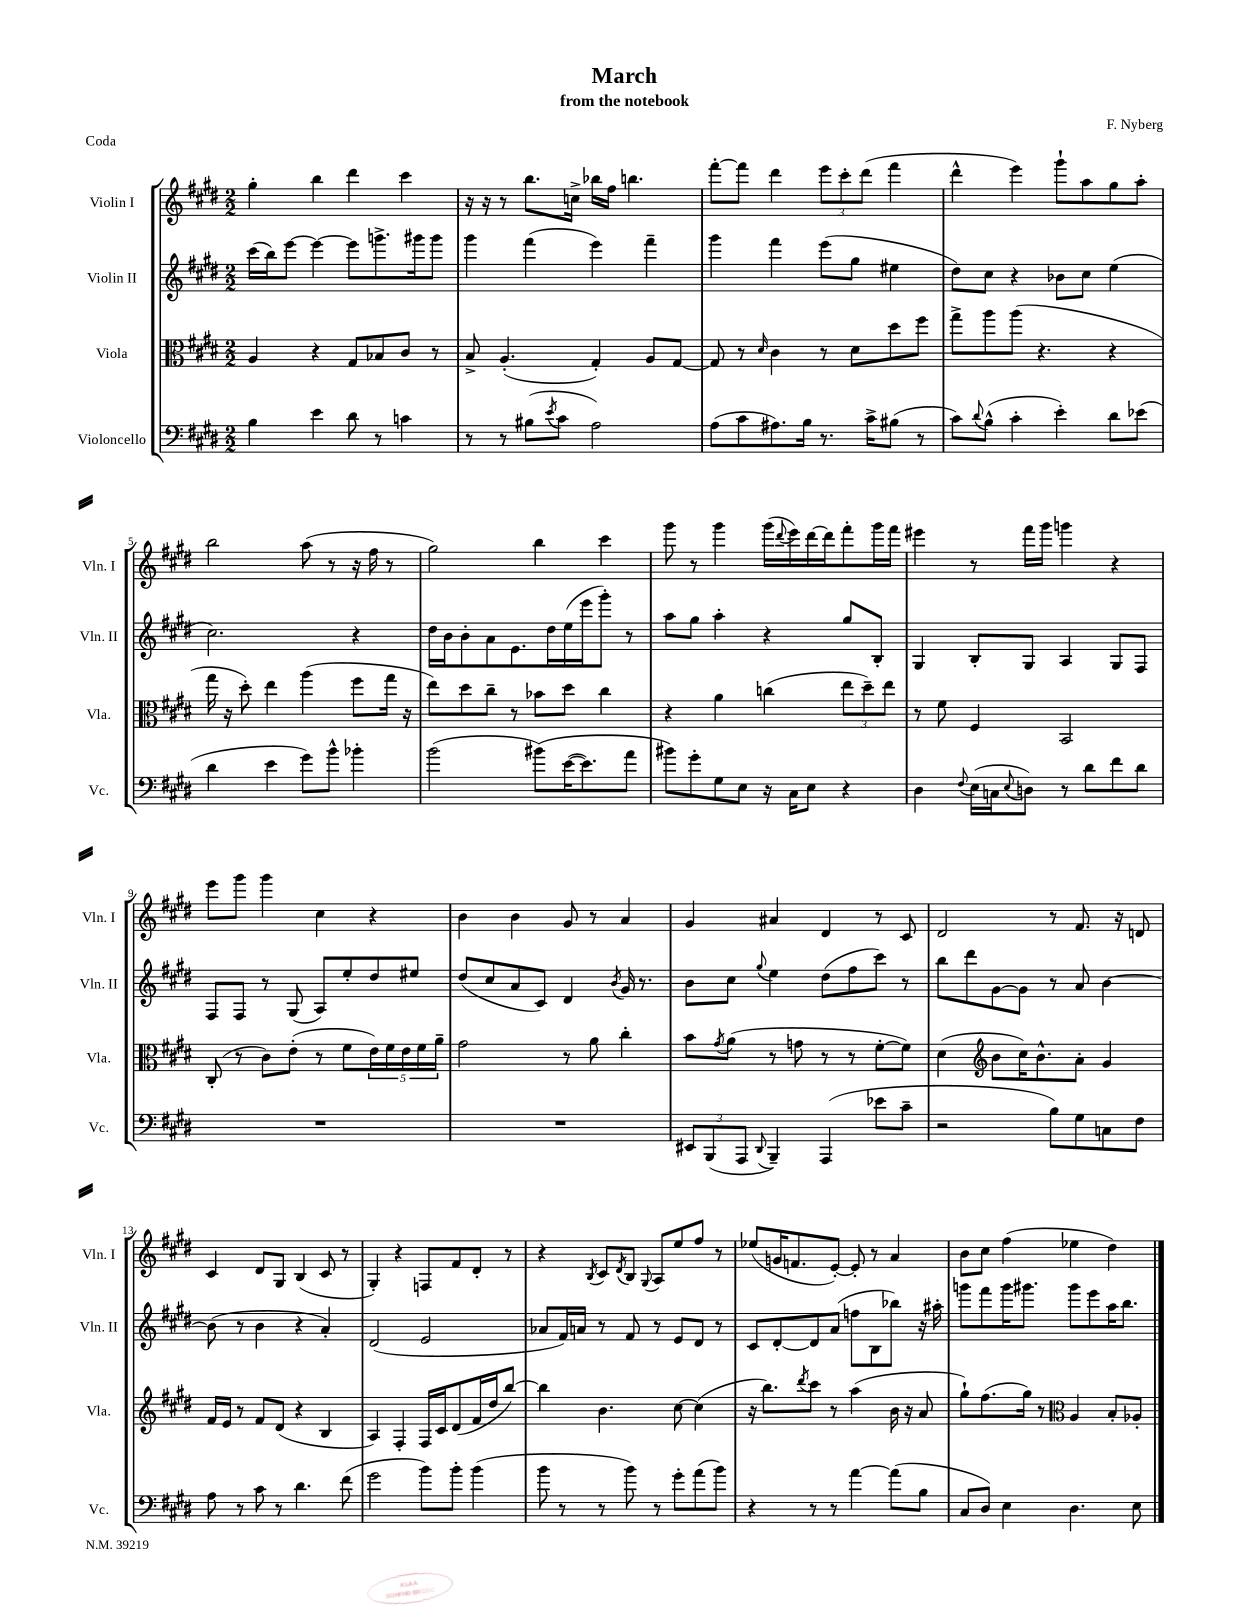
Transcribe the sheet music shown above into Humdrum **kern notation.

**kern	**kern	**kern	**kern
*staff4	*staff3	*staff2	*staff1
*clefF4	*clefC3	*clefG2	*clefG2
*k[f#c#g#d#]	*k[f#c#g#d#]	*k[f#c#g#d#]	*k[f#c#g#d#]
*M2/2	*M2/2	*M2/2	*M2/2
4B	4A	(16ccc#	4gg#'
.	.	16bb)	.
.	.	[8eee	.
4e	4r	4eee_	4bb
8d#	8G#	8eee]	4ddd#
8r	8B-	8.ggg^	.
4c	8c#	.	4ccc#
.	.	16ggg#	.
.	8r	8ggg#	.
=	=	=	=
8r	8B^	4ggg#	16r
.	.	.	16r
8r	(4.A'	.	8r
(8B#	.	(4fff#	8.bb
8qe	.	.	.
8c#	.	.	.
.	.	.	16cc^
2A)	4G#')	4eee)	16bb-
.	.	.	16ff#
.	.	.	4.bb
.	8A	4fff#~	.
.	[8G#	.	.
=	=	=	=
(8A	8G#]	4ggg#	[8fff#'
8c#	8r	.	8fff#]
.	16qqd#	.	.
8.A#)	4c#	4fff#	4ddd#
16B	.	.	.
8.r	8r	(8eee	12eee
.	.	.	12ccc#'
.	8d#	8gg#	.
.	.	.	(12ddd#
16c#^	.	.	.
(8B#	8dd#	4ee#	4fff#
8r	8ff#	.	.
=	=	=	=
8c#)	8gg#^	8dd#)	4ddd#^^
8qqd#	.	.	.
(8B^^	8aa	8cc#	.
4c#'	(8aa	4r	4eee)
.	4.r	.	.
4e')	.	8b-	8ggg#`
.	.	8cc#	8aa
8d#	4r	(4ee	8gg#
(8e-	.	.	8aa'
=	=	=	=
4d#	16gg#	2.cc#)	2bb
.	16r	.	.
.	8dd#')	.	.
4e	4ee	.	.
8g#)	(4aa	.	(8aa
8b^^	.	.	8r
4b-'	8ff#	4r	16r
.	.	.	16ff#
.	16gg#	.	8r
.	16r	.	.
=	=	=	=
(2b	8ee)	16dd#	2gg#)
.	.	16b	.
.	8dd#	8b'	.
.	8cc#~	8a	.
.	8r	8.e	.
&(8b#)	8b-	.	4bb
.	.	16dd#	.
([16e	8dd#	(16ee	.
8.e])	.	16eee	.
.	4cc#	8ggg#')	4ccc#
8a	.	8r	.
=	=	=	=
8b#&)	4r	8aa	8ggg#
8g#'	.	8gg#	8r
8G#	4a	4aa'	4ggg#
8E	.	.	.
16r	(4cc	4r	(16ggg#
.	.	.	8qqddd#
16C#	.	.	16eee)
8E	.	.	[16ddd#
.	.	.	16ddd#]
4r	12ee	8gg#	8fff#'
.	12dd#~)	.	.
.	.	8B'	16ggg#
.	12ee	.	.
.	.	.	16fff#
=	=	=	=
4D#	8r	4G#	4eee#
.	8f#	.	.
8qqF#	.	.	.
(16E	4F#	8B'	8r
16C	.	.	.
8qqE	.	.	.
8D)	.	8G#	16fff#
.	.	.	16ggg#
8r	2BB	4A	4ggg
8d#	.	.	.
8f#	.	8G#	4r
8d#	.	8F#	.
=	=	=	=
1r	(8C#'	8F#	8eee
.	8r	8F#	8ggg#
.	8c#)	8r	4ggg#
.	(8e'	(8G#	.
.	8r	8A)	4cc#
.	8f#	8ee'	.
.	20e)	8dd#	4r
.	20f#	.	.
.	20e	.	.
.	.	8ee#	.
.	20f#	.	.
.	20a~	.	.
=	=	=	=
1r	2g#	(8dd#	4b
.	.	8cc#	.
.	.	8a	4b
.	.	8c#)	.
.	8r	4d#	8g#
.	8a	.	8r
.	.	8qb	.
.	4cc#'	16g#	4a
.	.	8.r	.
=	=	=	=
12EE#	8b	8b	4g#
(12BBB	.	.	.
.	8qg#	.	.
.	(8a	8cc#	.
12AAA	.	.	.
8qqDD#	.	8qqgg#	.
4BBB~)	8r	4ee	4a#
.	8g	.	.
(4AAA	8r	(8dd#	4d#
.	8r	8ff#	.
8e-	[8f#'	8ccc#)	8r
8c#~	8f#])	8r	8c#
=	=	=	=
2r	(4d#	8bb	2d#
.	.	8ddd#	.
*	*clefG2	*	*
.	8b	[8g#	.
.	16cc#)	8g#]	.
.	8.b^^	.	.
8B)	.	8r	8r
8G#	8a'	8a	8.f#
8C	4g#	[4b	.
.	.	.	16r
8F#	.	.	8d
=	=	=	=
8A	16f#	(8b]	4c#
.	16e	.	.
8r	8r	8r	.
8c#	8f#	4b	8d#
8r	(8d#	.	8G#
4.d#	4r	4r	(4B
.	4B	4a')	8c#
(8f#	.	.	8r
=	=	=	=
2g#	4A)	(2d#	4G#')
.	4F#'	.	4r
8b)	16F#	2e	8F
.	16c#	.	.
8b'	(8d#	.	8f#
(4b	16f#	.	8d#'
.	16dd#	.	.
.	[8bb)	.	8r
=	=	=	=
8b	4bb]	8a-	4r
8r	.	16f#)	.
.	.	16a	.
.	.	.	8qB
8r	4.b	8r	8c#
.	.	.	8qd#
8b)	.	8f#	8B
.	.	.	8qqG#
8r	.	8r	8A
8g#'	[8cc#	8e	8ee
(8a	(4cc#]	8d#	8ff#
8b)	.	8r	8r
=	=	=	=
4r	16r	8c#	(8ee-
.	8.bb)	.	.
.	.	[8d#'	16g
.	.	.	8.f
.	8qddd#	.	.
8r	8ccc#	8d#]	.
8r	8r	(8a	[8e')
[4a	(4aa	8ff	8e']
.	.	8B	8r
(8a]	16b	8bb-)	4a
.	16r	.	.
8B	8a	16r	.
.	.	16aa#'	.
=	=	=	=
8C#	8gg#`)	8ggg	8b
8D#)	(8.ff#	8fff#	8cc#
4E	.	16ggg	(4ff#
.	16gg#)	8.ggg#	.
.	8r	.	.
*	*clefC3	*	*
4.D#	4A	8ggg#	4ee-
.	.	8eee	.
.	8B'	16aa	4dd#)
.	.	8.bb	.
8E	8A-'	.	.
==	==	==	==
*-	*-	*-	*-
